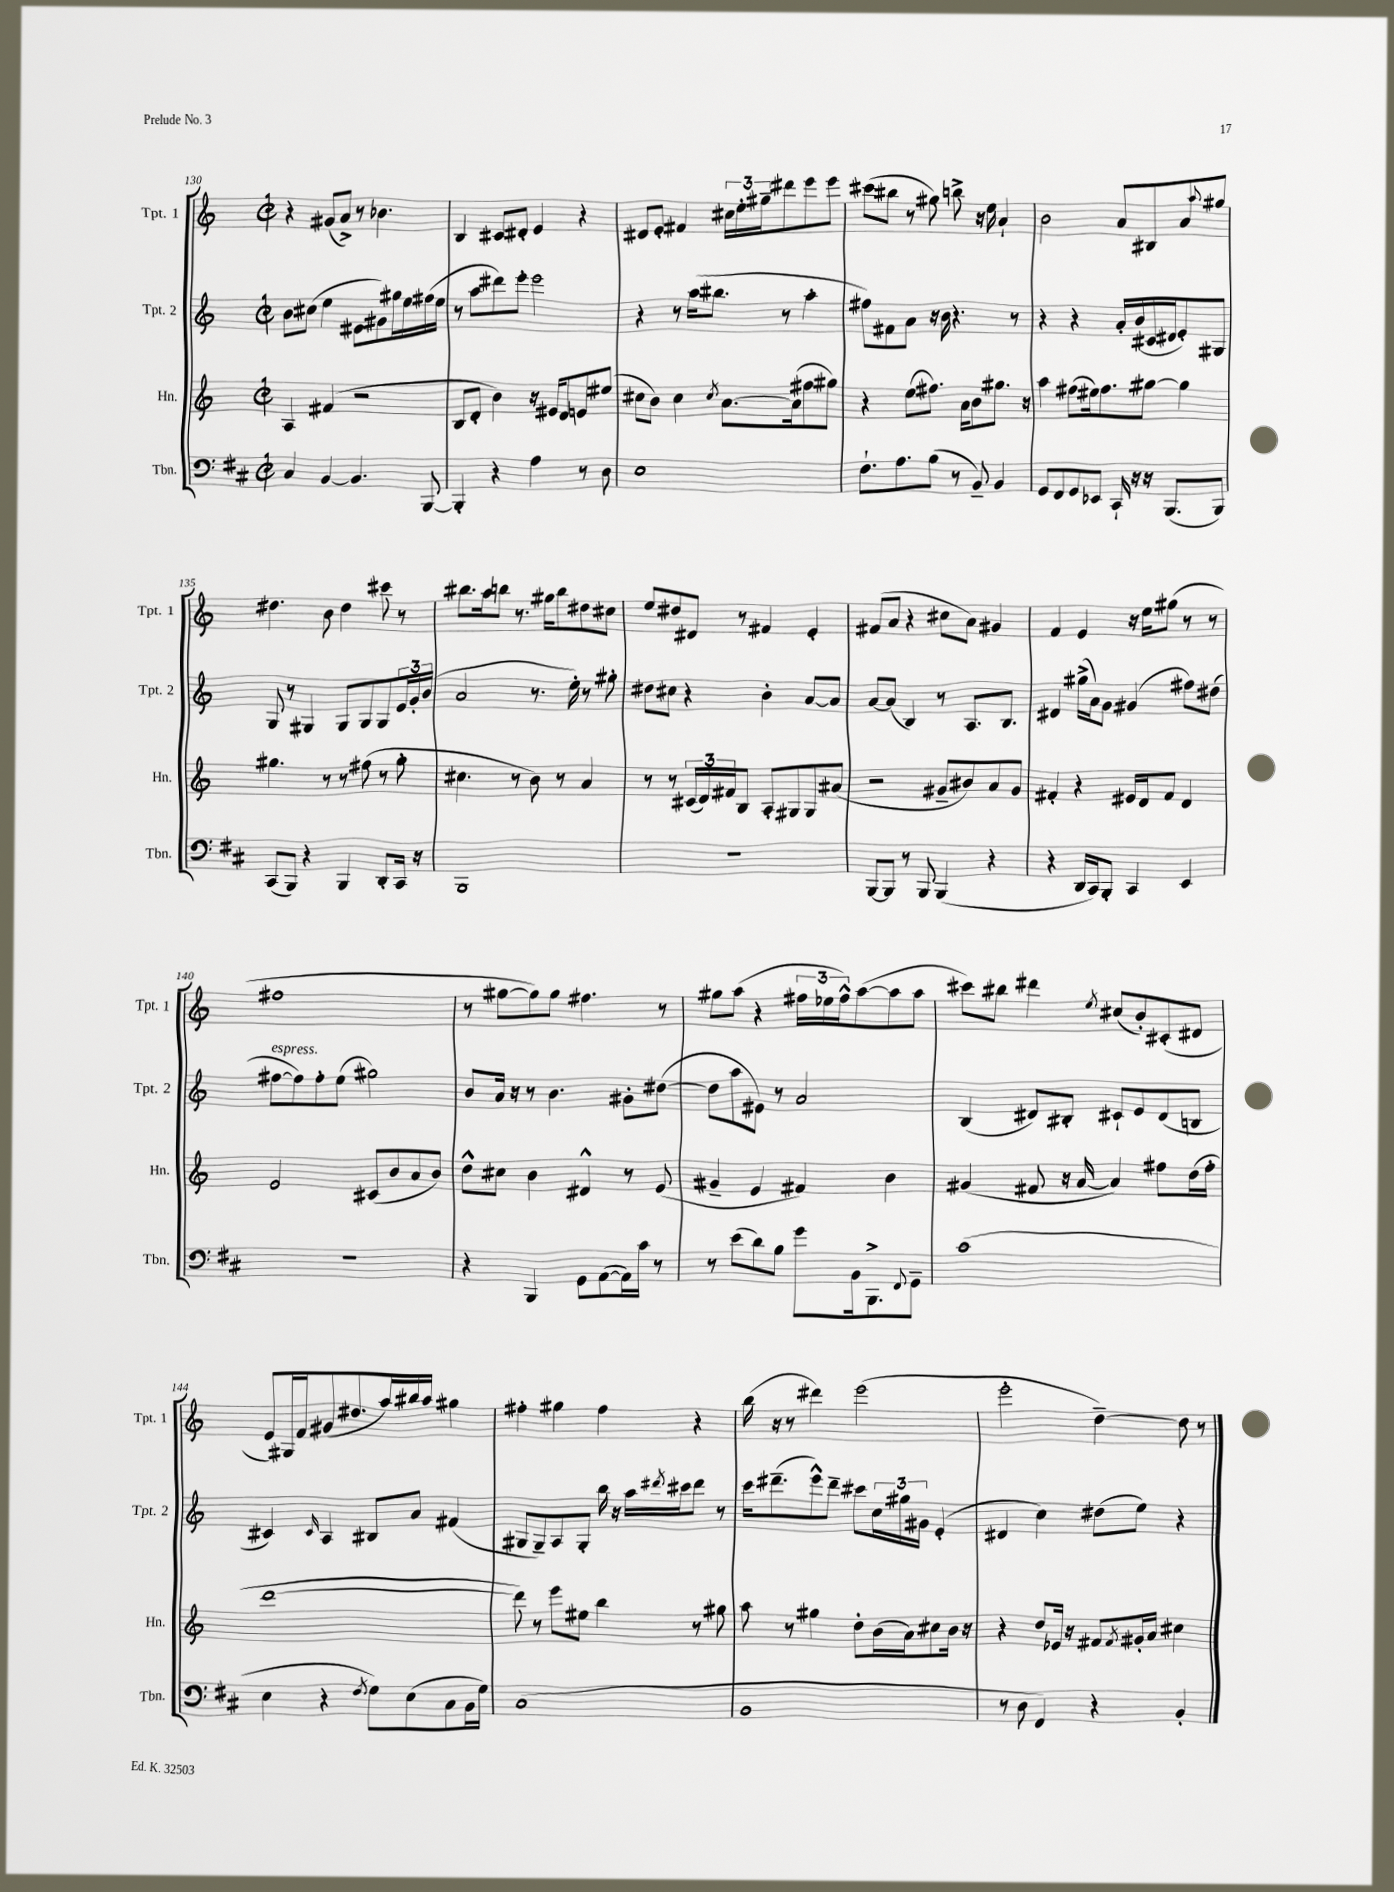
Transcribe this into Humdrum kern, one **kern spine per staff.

**kern	**kern	**kern	**kern
*staff4	*staff3	*staff2	*staff1
*clefF4	*clefG2	*clefG2	*clefG2
*k[f#c#]	*k[]	*k[]	*k[]
*M2/2	*M2/2	*M2/2	*M2/2
*met(c|)	*met(c|)	*met(c|)	*met(c|)
4C#	4A	8b	4r
.	.	(8cc#	.
[4BB	(4f#	4ee	(8g#
.	.	.	8a^)
4.BB]	2r	8e#	8r
.	.	8g#)	4.b-
.	.	16gg#	.
.	.	16ee	.
[8BBB	.	(16ff#	.
.	.	16ee	.
=	=	=	=
4BBB']	8B	8r	4B
.	8d'	8aa	.
4r	4b)	8ddd#)	8c#
.	.	8eee'	8d#'
4A	16r	2eee	4e
.	16e#	.	.
.	8d	.	.
8r	8e	.	4r
8D	(8ee#	.	.
=	=	=	=
1E	8cc#	4r	8d#
.	8b)	.	8e'
.	4cc#	8r	4f#
.	.	(16aa	.
.	.	8.bb#	.
.	8qcc#	.	.
.	[8.a	.	24cc#
.	.	.	24ee'
.	.	.	24gg#~
.	.	8r	8ddd#
.	(16a]	.	.
.	8ff#	4aa'	8eee
.	8gg#)	.	8eee
=	=	=	=
8.F#`	4r	8ff#)	(8ccc#
.	.	8f#	8bb#
8.A	.	.	.
.	(8ee	8a	8r
(8B	8.ff#)	16r	8gg#)
.	.	16b	.
8r	.	4.r	8bb^
.	16a	.	.
8BB~)	8b	.	16r
.	.	.	16ee
4BB	8.gg#	.	4a`
.	.	8r	.
.	16r	.	.
=	=	=	=
8GG	4aa	4r	2b
8FF#	.	.	.
8GG	(8ff#	4r	.
8EE-	16ee#)	.	.
.	8.ff#	.	.
16CC#`	.	16a'	8a
16r	.	(16b	.
16r	[8gg#	16c#	8B#
(8.BBB	.	16d#	.
.	4gg#]	8e')	8a
.	.	.	8qqaa
8BBB)	.	8G#	8gg#
=	=	=	=
(8CC#	4.gg#	8G	4.dd#
8BBB)	.	8r	.
4r	.	4G#	.
.	8r	.	8b
4BBB	8r	8G#	4dd#
.	(8ff#	8G#	.
8DD'	8r	8G#	8ccc#
16CC#	8gg#'	24e	8r
.	.	24g'	.
16r	.	.	.
.	.	(24b	.
=	=	=	=
1BBB	4.cc#	2a	8.bb#
.	.	.	16aa
.	.	.	8bb
.	8r	.	8.r
.	8b)	8.r	.
.	.	.	16gg#
.	8r	.	8bb
.	.	16ee')	.
.	4a	8r	8dd#
.	.	8gg#'	8cc#
=	=	=	=
1r	8r	8dd#	8ee
.	8r	8cc#	8dd#
.	(24c#	4r	8d#
.	24d)	.	.
.	24f#	.	.
.	8B	.	8r
.	8A'	4b'	4f#
.	8G#	.	.
.	8G#	[8a	4e'
.	(8a#	8a]	.
=	=	=	=
[8BBB	2r	[8a	(8f#
8BBB]	.	(8a]	8a
8r	.	4B)	4r
8BBB	.	.	.
(4BBB	8g#~	8r	8cc#
.	8b#)	8.A	8a)
4r	8a	.	4g#
.	.	8.B	.
.	8g#	.	.
=	=	=	=
4r	4f#'	4d#	4f
16DD	4r	(16gg#^	4e
16CC#)	.	16a)	.
8BBB'	.	8g	.
4CC#	16e#	(4g#	16r
.	16d	.	16ee
.	8f#	.	(8gg#
4EE	4d	8ff#)	8r
.	.	(8dd#	8r
=	=	=	=
1r	2e	[8ff#	1ff#
.	.	8ff#])	.
.	.	8ff#'	.
.	.	(8ee	.
.	(8c#	2gg#)	.
.	8b	.	.
.	8a	.	.
.	8b)	.	.
=	=	=	=
4r	8dd^^	8b	8r
.	8cc#	16a	[8gg#
.	.	16r	.
4BBB	4b	8r	8gg#])
.	.	4.b	8gg#
8GG	4d#^^	.	4.ff#
([8AA	.	.	.
16AA])	8r	8g#'	.
16c#	.	.	.
8r	(8e	([8dd#	8r
=	=	=	=
8r	4g#~	8dd#]	8gg#
(8e	.	8aa	(8aa
8d)	4e	8e#)	4r
8B	.	8r	.
8g	4f#)	2a	24ff#
.	.	.	24ee-
.	.	.	24ff#^^)
16BB	.	.	([8aa
8.BBB^	.	.	.
.	4b	.	8aa]
8qqFF#	.	.	.
8GG~	.	.	8aa
=	=	=	=
(1c#	(4g#	(4B	8ccc#)
.	.	.	8bb#
.	8f#	8d#)	4ddd#
.	16r	8B#'	.
.	[16a	.	.
.	.	.	8qee
.	4a])	8c#`	(8cc#
.	.	8e	8b')
.	8ff#	(8d#	(8c#'
.	(16dd	8B	8d#
.	16ff#'	.	.
=	=	=	=
4E	[1ddd	4c#)	8e)
.	.	.	16G#
.	.	.	16f
.	.	16qqc#	.
4r	.	4A	(8g#
.	.	.	8.dd#
8qF#	.	.	.
8G)	.	8B#	.
.	.	.	16aa)
(8E	.	8a	16bb#
.	.	.	16aa
8C#	.	(4f#	4gg#
16BB	.	.	.
16G)	.	.	.
=	=	=	=
(1C#	8ddd])	8G#	4ff#'
.	8r	8G#~)	.
.	8eee	8A	4gg#
.	8ee#	8G#'	.
.	4bb	16bb	4ff#
.	.	16r	.
.	.	16aa	.
.	.	8qddd#	.
.	.	16ccc#	.
.	8r	8ddd#	4r
.	8gg#	8r	.
=	=	=	=
1BB	8aa	16ccc	(16bb
.	.	(8.ddd#~	16r
.	8r	.	8r
.	4gg#	8eee^^)	4ddd#)
.	.	8ddd#~	.
.	8dd'	8ccc#	(2eee
.	(16b	24cc	.
.	.	24gg#	.
.	16a)	.	.
.	.	24g#	.
.	8cc#	(4e'	.
.	16b	.	.
.	16r	.	.
=	=	=	=
8r	4r	4d#	2eee'
8D	.	.	.
4FF#)	8dd	4cc)	.
.	16e-	.	.
.	16r	.	.
4r	8f#	(8dd#	[4dd~)
.	8qf#	.	.
.	16g#'	8ee)	.
.	16a	.	.
4BB'	4cc#	4r	8dd]
.	.	.	8r
==	==	==	==
*-	*-	*-	*-
